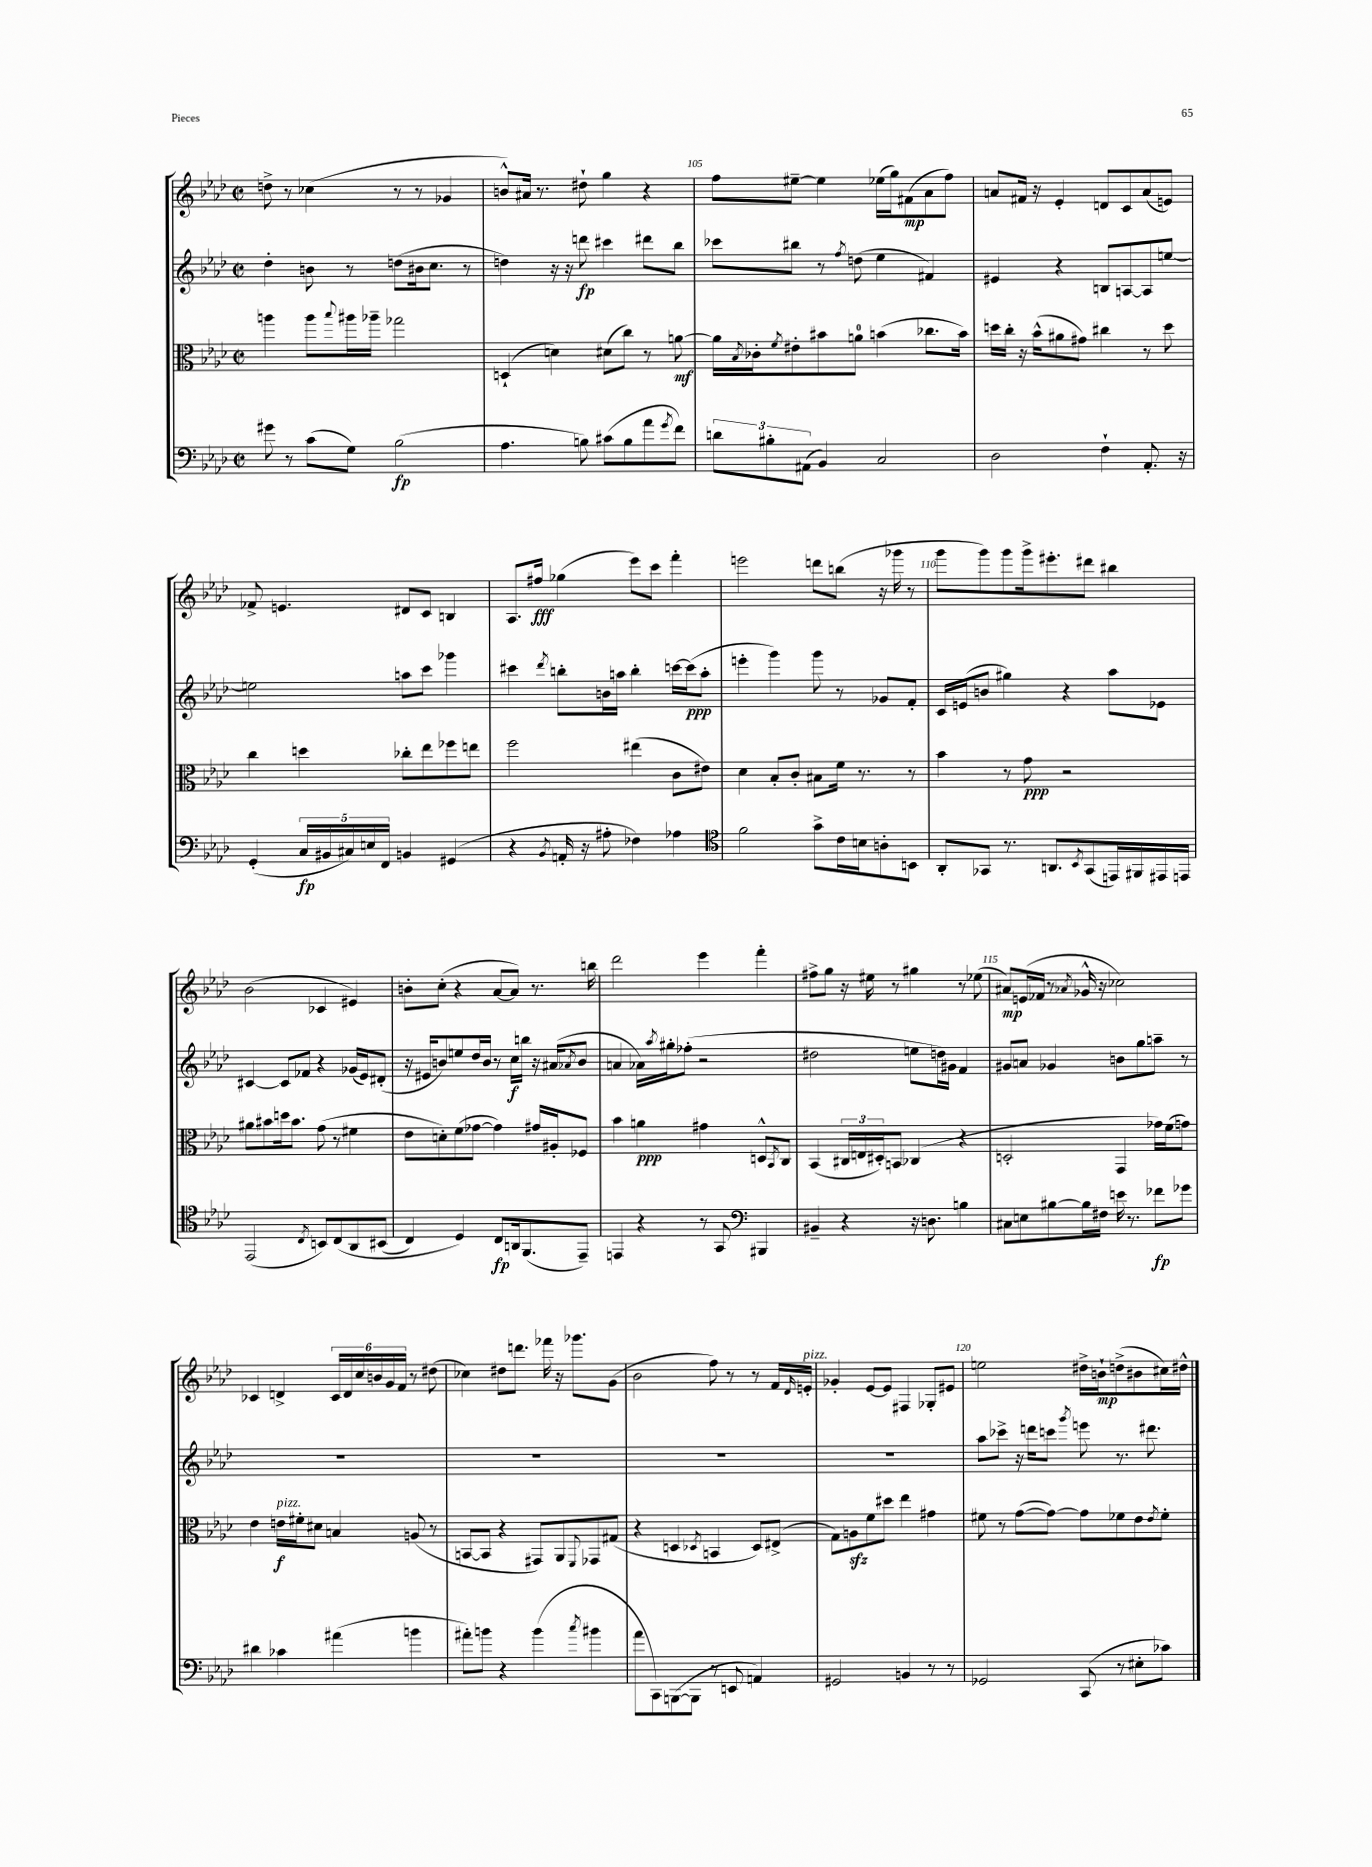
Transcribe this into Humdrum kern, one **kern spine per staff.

**kern	**kern	**kern	**kern
*staff4	*staff3	*staff2	*staff1
*clefF4	*clefC3	*clefG2	*clefG2
*k[b-e-a-d-]	*k[b-e-a-d-]	*k[b-e-a-d-]	*k[b-e-a-d-]
*M2/2	*M2/2	*M2/2	*M2/2
*met(c|)	*met(c|)	*met(c|)	*met(c|)
8g#	4aa	4dd-'	8dd^
8r	.	.	8r
(8c	8aa	8b	(4cc-
.	8qqbb-	.	.
8G)	16aa#	8r	.
.	16aa-~	.	.
(2B-	2gg-	(8dd	8r
.	.	16b#	8r
.	.	8.cc	.
.	.	.	4g-
.	.	8r	.
=	=	=	=
4.A-	(4D`	4dd)	8b^^)
.	.	.	16a#
.	.	.	8.r
.	4d)	16r	.
.	.	16r	.
8B)	.	8ddd	8dd#`
(8c#	(8d#	4ccc#	4gg
8B	8cc)	.	.
8a-	8r	8ddd#	4r
8qg	.	.	.
8f)	[8a	8bb-	.
=	=	=	=
12d	16a]	8ccc-	8ff
.	8qB-	.	.
.	16c-'	.	.
12B#'	.	.	.
.	8qf	.	.
.	8e#'	8bb#	[8ee#~
(12AA#	.	.	.
4BB-)	8b#	8r	4ee#]
.	.	8qff	.
.	8a	(8dd	.
2C	(4b	4ee-	(16ee-
.	.	.	16gg)
.	.	.	(8f#
.	8.cc-	4f#)	8a-
.	.	.	8ff)
.	16b)	.	.
=	=	=	=
2D-	16dd	4e#	8a
.	16cc'	.	.
.	16r	.	16f#
.	(16b-^^	.	16r
.	8a#	4r	4e-'
.	8g#)	.	.
4F`	4cc#	8B	8d
.	.	[8A	8c
8.AA-'	8r	8A]	(8a
.	8dd	[8ee	8e)
16r	.	.	.
=	=	=	=
(4GG'	4cc	2ee]	8f-^
.	.	.	4.e
20C	4dd	.	.
20BB#	.	.	.
20C#)	.	.	.
20E	.	.	.
20FF	.	.	.
4BB	8cc-'	8aa	8d#
.	8ee-	8ccc	8c
(4GG#	8ff-	4ggg-	4B
.	8ee	.	.
=	=	=	=
4r	2ff	4ccc#	8.A-
.	.	.	16ff#
8qBB-	.	8qddd-	.
16AA'	.	8bb'	(4gg-
16r	.	.	.
8A#'	.	16b	.
.	.	16aa	.
4F-)	(4ee#	4bb'	8eee-)
.	.	.	8ccc
4A-	8c	[16ccc	4fff'
.	.	(16ccc]	.
.	8e#)	8aa'	.
=	=	=	=
*clefC4	*	*	*
2f	4d-	4eee'	2eee
.	8B-'	4ggg)	.
.	8c'	.	.
8g^	8B#	8ggg	8ddd
16c	16f	8r	(8bb
16B	8.r	.	.
8A'	.	8g-	16r
.	.	.	16ggg-
8BB	8r	8f'	8r
=	=	=	=
8AA-'	4b-	16c	8ggg
.	.	(16e	.
8GG-	.	8b	8ggg)
8.r	8r	4gg#)	8ggg
.	8g	.	16ggg^
8.AA	.	.	8.eee#'
.	2r	4r	.
8qBB-	.	.	.
(8GG-	.	.	8ddd#
16EE)	.	8aa-	4bb#
16FF#	.	.	.
16EE#	.	8e-	.
16EE	.	.	.
=	=	=	=
(2EE-	8a#	[4c#	(2b-
.	8b#	.	.
.	16dd	8c#]	.
.	8.b#	.	.
.	.	8f-	.
8qC	.	.	.
8BB)	(8g	4r	4c-
&(8C	8r	.	.
8AA-	4f#	(16g-	4e#)
.	.	16e-)	.
(8BB#	.	(8d#'	.
=	=	=	=
4C)	8e-	16r	8b'
.	.	16e#	.
.	8d')	8b)	(8cc'
4D-&)	(8f	8ee	4r
.	[8g-	16dd-	.
.	.	16b	.
8C	4g-])	8r	[8a-
16AA	.	16cc	8a-])
(8.FF	.	16bb	.
.	16g#	16r	8.r
.	16A#'	(16a#	.
.	.	8qa-	.
8EE-~)	8F-	8b	.
.	.	.	16bb
=	=	=	=
4EE	4b-	4a	2ddd-
4r	4a	16a-)	.
.	.	8qaa-	.
.	.	16gg#'	.
.	.	(8ff-'	.
8r	4g#	2r	4eee-
8GG	.	.	.
*clefF4	*	*	*
4BBB#	8D^^	.	4fff'
.	8qBB-	.	.
.	8C	.	.
=	=	=	=
4BB#~	(4BB-	2dd#	8ff#^
.	.	.	8gg
4r	24C#	.	16r
.	24E	.	.
.	.	.	16ee#
.	24D#')	.	.
.	8BB	.	8r
16r	(4C-	8ee	4gg#
8.D	.	.	.
.	.	16dd)	.
.	.	16g#	.
4B	4r	4f	8r
.	.	.	(8ee-
=	=	=	=
8C#	2D'	8g#	8a#)
8E	.	8a	(16e
.	.	.	16f-
[8B#	.	4g-	8r
.	.	.	8qa-
16B#]	.	.	16g-^^
16F#	.	.	16r
16e	4GG	8b	2cc-)
8.r	.	.	.
.	.	8gg	.
8f-	16g-)	8aa~	.
.	(16f	.	.
8g-	8g)	8r	.
=	=	=	=
4d#	4e-	1r	4c-
4c-	16e	.	4d^
.	16f#'	.	.
.	8d#	.	.
(4a#	4B	.	24c-
.	.	.	24d
.	.	.	24cc
.	.	.	24b
.	.	.	24g
.	.	.	24f
4b	(8A	.	8r
.	8r	.	(8dd#
=	=	=	=
8a#')	[8BB	1r	4cc-)
8b	8BB]	.	.
4r	4r	.	8dd#
.	.	.	8.ddd
(4b	8GG#)	.	.
.	.	.	16fff-
.	8AA-	.	16r
.	.	.	8.ggg-
8qcc	8qqFF	.	.
4b#	8GG-	.	.
.	(8G#	.	(8g
=	=	=	=
8a-	4r	1r	2b-
8CC)	.	.	.
([8BBB	4D	.	.
8BBB]	.	.	.
.	8qD-	.	.
8r	4BB	.	8ff)
8EE	.	.	8r
4AA)	8D-)	.	8r
.	(8E#^	.	16f
.	.	.	16qqd-
.	.	.	16e'
=	=	=	=
2GG#	8G)	1r	4g-'
.	8A	.	.
.	8f	.	[8e-
.	8dd#	.	8e-]
4BB	4ee-	.	4F#
8r	4g#	.	8G-'
8r	.	.	8e#
=	=	=	=
2GG-	8f#	8aa-	2ee
.	8r	8ccc-^	.
.	([8g	16r	.
.	.	16ddd	.
.	8g_)	8ccc	.
.	.	8qggg	.
(8CC	8g]	8eee	16dd#^
.	.	.	16b`
8r	8f-	8.r	(8dd^
8E#'	8e-	.	8b#
.	.	8.ddd#	.
.	8qe-	.	.
8c-)	8f-'	.	16cc#)
.	.	.	16dd#^^
==	==	==	==
*-	*-	*-	*-
